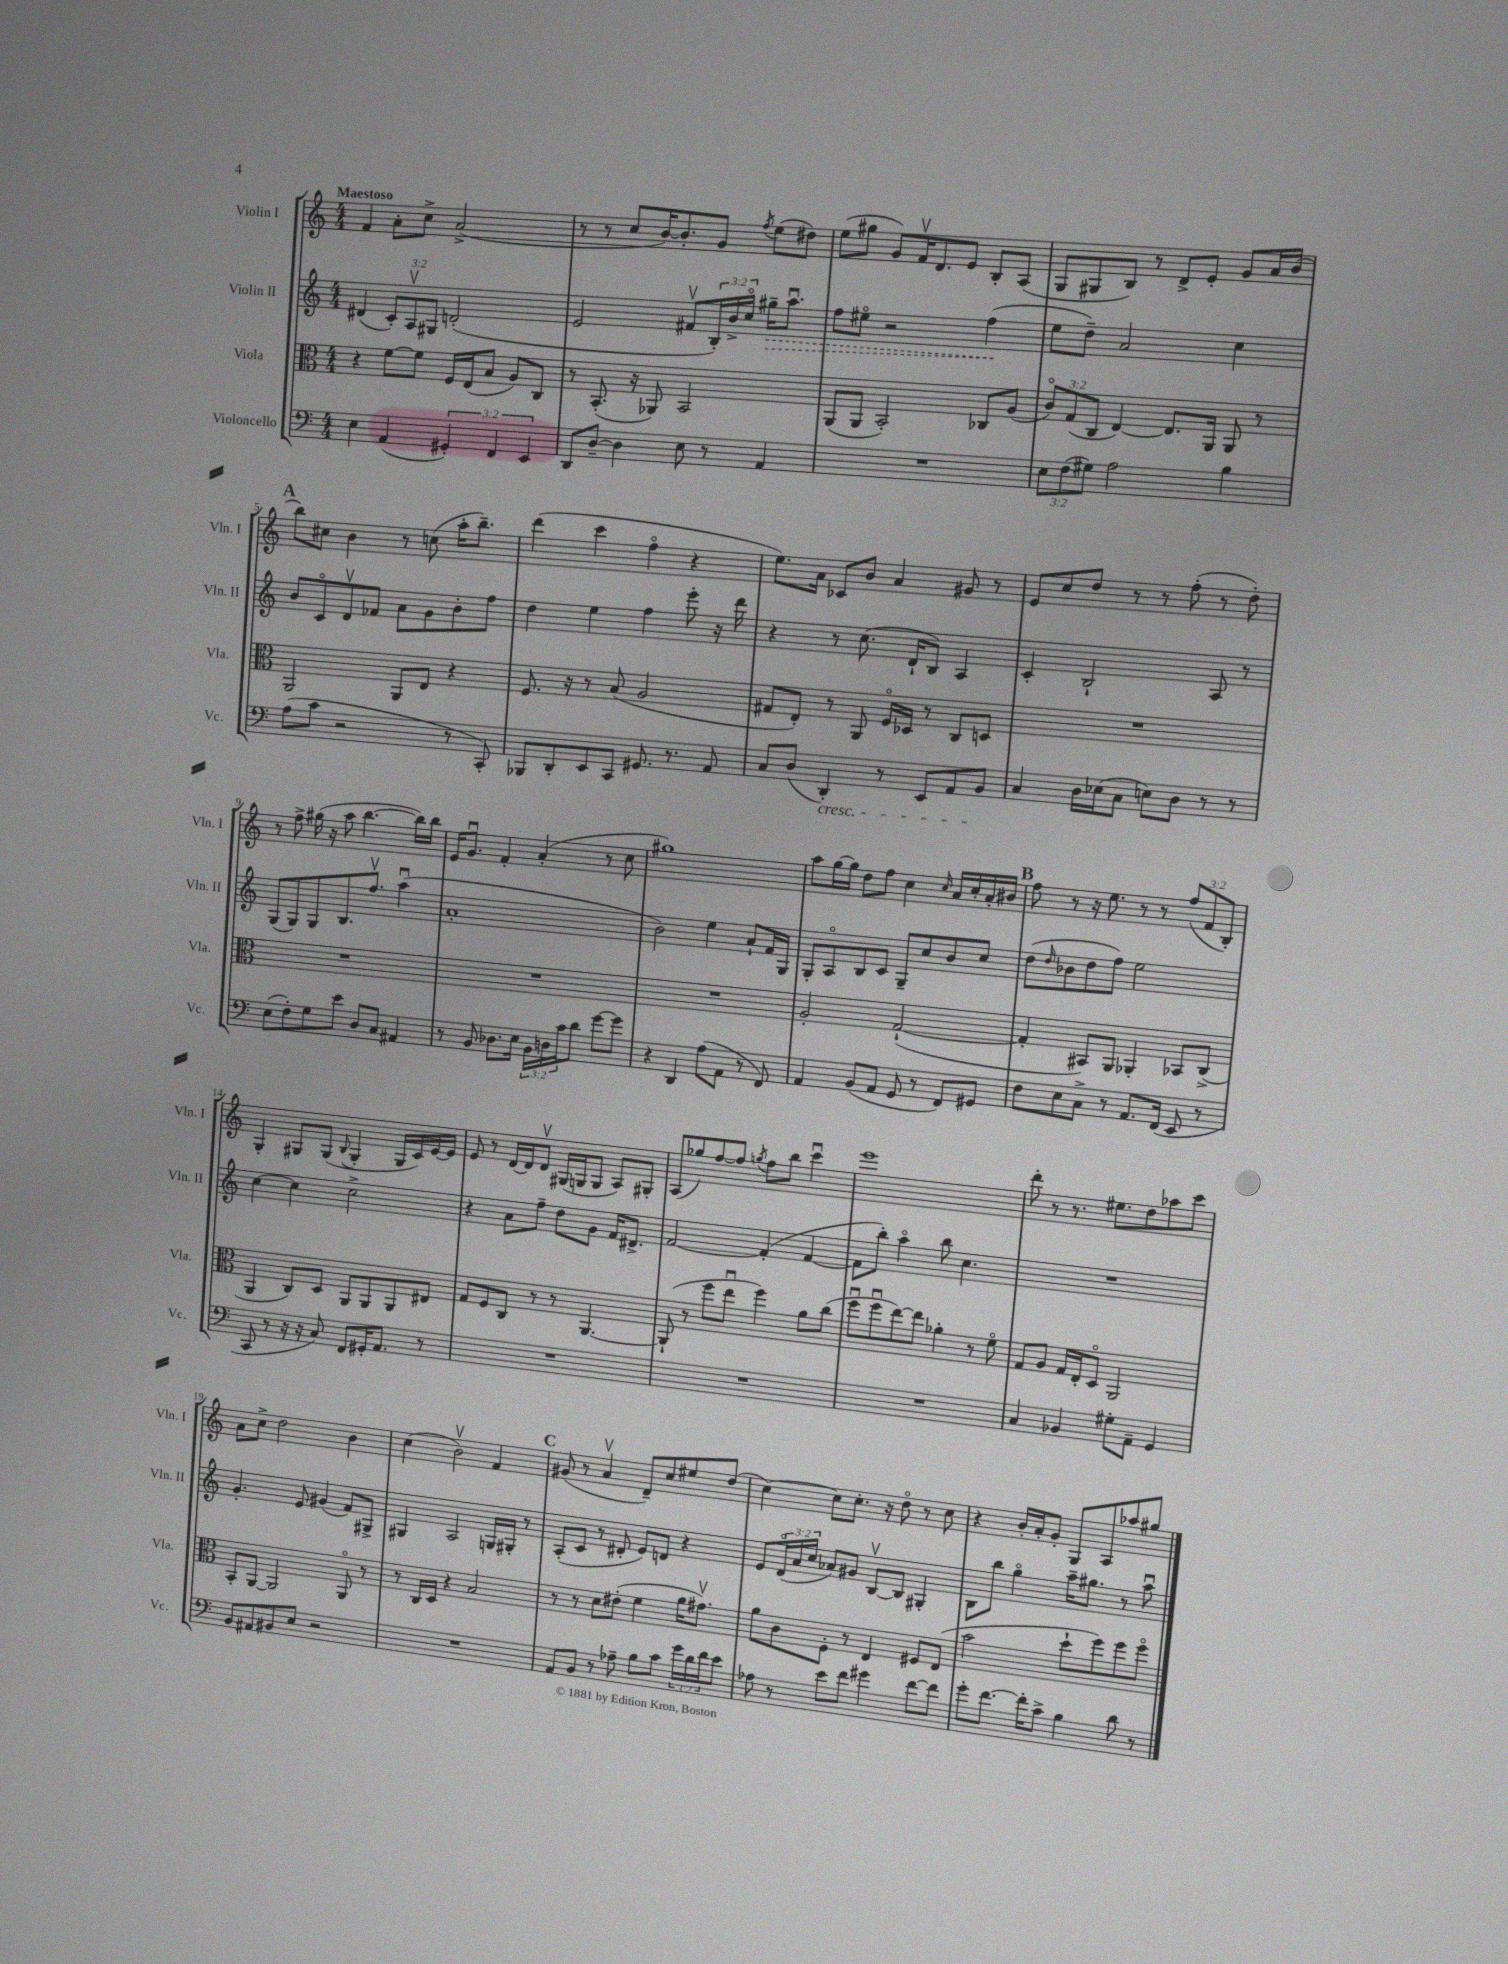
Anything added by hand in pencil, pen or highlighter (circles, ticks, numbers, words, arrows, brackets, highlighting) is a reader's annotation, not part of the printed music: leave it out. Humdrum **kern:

**kern	**kern	**kern	**kern
*staff4	*staff3	*staff2	*staff1
*clefF4	*clefC3	*clefG2	*clefG2
*k[]	*k[]	*k[]	*k[]
*M4/4	*M4/4	*M4/4	*M4/4
4E	4r	(4d#	4f
(4AA	[8f	12c')	8a'
.	.	12Av	.
.	8f]	.	8cc^
.	.	12G#	.
6GG#')	16F	(2d'	(2a^
.	(16E	.	.
.	8B	.	.
6FF	.	.	.
.	8A)	.	.
6EE	.	.	.
.	8C	.	.
=	=	=	=
8DD	8r	2e	8r
[8D~	(8.BB'	.	8r
4D]	.	.	8cc
.	16r	.	.
.	8AA-)	.	[16b)
.	.	.	8.b']
8E	2BB	8f#v	.
8r	.	24B')	8g
.	.	24b^	.
.	.	24cco	.
.	.	.	8qff
4AA	.	16gg#~	(8ee
.	.	8.aau	.
.	.	.	8dd#)
=	=	=	=
1r	(8AA	8ff	(8ee
.	8AA	8ee#o	8gg#
.	2BB')	2r	8g)
.	.	.	16fv
.	.	.	8.d
.	.	.	8e
.	8C-	(4ff	8B'
.	(8A	.	(8A
=	=	=	=
12E	12co)	8ee	8G
(12F	(12G	.	.
.	.	8dd~)	8G#
12G#)	12C	.	.
2A	[4E)	2a	8B)
.	.	.	8r
.	8.E]	.	8d^
.	.	.	8e'
.	16AA	.	.
4B	8AA	4cc	8g
.	8r	.	16a
.	.	.	(16b
=	=	=	=
(8A	2AA	8b	8bb)
8c	.	8co	8cc#
2r	.	8dv	4b
.	.	8f-	.
.	8AA	8a	8r
.	8E	8g	(8cc
8r	4r	8b'	16aa'
.	.	.	8.bb~)
8CC')	.	8ff	.
=	=	=	=
8BBB-	8.F	4dd	(4ddd
8DD'	.	.	.
.	16r	.	.
8EE	8r	4ee	4ccc
8CC	(8B	.	.
8.GG#	2A	4ff	4ffo
8.r	.	.	.
.	.	8eee'	4r
8AA	.	16r	.
.	.	16ddd	.
=	=	=	=
8C	8G#	4r	8.ee)
(8D	8E')	.	.
.	.	.	16a
4DD')	8r	8r	8c-
.	8AA	(8.cc	8b
8r	16Fo	.	4a
.	16D-	16d`	.
8EE	8r	8B)	.
8AA	8C	4A	8g#
8BB	8D	.	8r
=	=	=	=
4C	1r	4c'	8e
.	.	.	8cc
16D	.	2B`	8dd
(16E-	.	.	.
8C	.	.	8r
8E)	.	.	8r
8D	.	.	(8ff'
8r	.	8A	8r
8r	.	8r	8dd')
=	=	=	=
(8E	1r	(8G	8r
8F')	.	8G)	8ff^
8G	.	8G	(16gg#
.	.	.	16r
8e	.	8.B	8aa
8D	.	.	[4.bb
.	.	8.ffv	.
8C	.	.	.
4AA#	.	(4aau	.
.	.	.	16bb])
.	.	.	16bb
=	=	=	=
8r	1r	1a'	16e
.	.	.	8.gu
8BB	.	.	.
8.D-	.	.	4f'
16E	.	.	.
24BB	.	.	(4a'
24D	.	.	.
24c	.	.	.
8d	.	.	.
[8g	.	.	8r
8g]	.	.	8cc
=	=	=	=
4r	1r	2b)	1gg#)
4DD	.	.	.
(8A	.	4ee	.
8AA	.	.	.
8r	.	8a`	.
8FF)	.	16f	.
.	.	16G	.
=	=	=	=
4AA	2A'	8G'	8aa
.	.	8Ao	[16gg
.	.	.	16gg]
(8BB	.	8B	8dd
8AA	.	8c	8ff
8GG	([2G`	8G~	4cc
8r	.	8cc	.
.	.	.	16qqcc
8FF)	.	8b	16a
.	.	.	16cc'
8GG#	.	8cc	16a'
.	.	.	16b#
=	=	=	=
8F	4G']	(8dd	8ff
.	.	16qqdd	.
8E	.	8b-	8r
8C^	8BB#)	8dd	16r
.	.	.	8.ee
8r	8AA	8ff)	.
8.AA	4AA-'	2ee	8r
.	.	.	8r
(16FF	.	.	.
8EE	8BB-	.	(12ff
.	.	.	12f
8r	(8C^	.	.
.	.	.	12B')
=	=	=	=
8CC	4AA	[4cc	4G'
8r	.	.	.
16r	8C)	4cc]	8G#
16r	.	.	.
8C)	8D	.	(8G#
.	.	.	8qqB
8FF	8AA	2cc^	4G#'
16GG#'	8AA	.	.
8.AA	.	.	.
.	8AA	.	16G#
.	.	.	16c)
8r	8E#	.	[16e
.	.	.	16e]
=	=	=	=
1r	8G	4r	8e
.	8F	.	8r
.	8C	8a	[16d
.	.	.	16d]
.	8r	8ff~	8dv
.	8r	8dd	(16G#
.	.	.	16G
.	[4.AA	8g	8G
.	.	16f	8A)
.	.	8.d#^	.
.	.	.	8G#'
=	=	=	=
1r	(8AA`]	[2f	(8A
.	8r	.	8gg-)
.	8ff	.	[8ff
.	8eeu	.	8ff]
.	.	.	8qgg
.	4ff)	(4f']	8ff
.	.	.	8bb
.	8a	[4f	4cccu
.	(8cc	.	.
=	=	=	=
1r	8ffu	8f]	1eee
.	8ffu	8bb')	.
.	[8ee)	4aao	.
.	8ee]	.	.
.	4a-'	8bb	.
.	.	4.cc	.
.	8r	.	.
.	8fo	.	.
=	=	=	=
4C	8G	1r	8ddd'
.	8A	.	8r
4BB-	16G	.	8.r
.	16E'	.	.
.	8Do	.	.
.	.	.	8.ee#
8G#'	2AA	.	.
8AA~	.	.	8dd
4GG	.	.	8aa-
.	.	.	8ccc
=	=	=	=
8BB	8BB'	4.g'	8a
8AA#	[8AA	.	8cc^
8BB#	2AA]	.	2dd
8E	.	8e	.
2r	.	(4g#	.
.	8AAo	8f)	4b
.	8r	8G#^	.
=	=	=	=
1r	8r	4G#	(4cc
.	16C	.	.
.	16D	.	.
.	4r	2A	2bv)
.	2B	.	.
.	.	16G	4f
.	.	16G#'	.
.	.	8r	.
=	=	=	=
8AA	8r	(8A'	(8g#
8BB	8r	8c	8r
8r	8d	8r	4av
8A-~	(8e#'	8d#'	.
8B	4f	8e)	8d~)
8c	.	8d	8cc
24g	16a	4r	8ee#
24d	.	.	.
.	8.g#v)	.	.
24f	.	.	.
8e	.	.	(8dd
=	=	=	=
8A-	8a	8e	[4cc)
8r	8c	(24do	.
.	.	24a	.
.	.	24cc	.
8e	8F'	8a-)	8cc]
8f	8r	8g#	8.cc'
4g#	4E	[8Bv	.
.	.	.	16r
.	.	8B]	8ddo
[8f	8F#	4G#'	8r
8f]	(8E	.	8cc
=	=	=	=
8g'	2b	8B	4r
[8.f	.	8bb	.
.	.	4ggo	16b'
16f']	.	.	16a'
8c^	.	.	8g'
4B	8dd`	16aa~	8G
.	.	8.gg#	.
.	8ff)	.	8A
8d	8ff	8r	8aa-
8r	8ffo	8aau	8gg#
==	==	==	==
*-	*-	*-	*-
